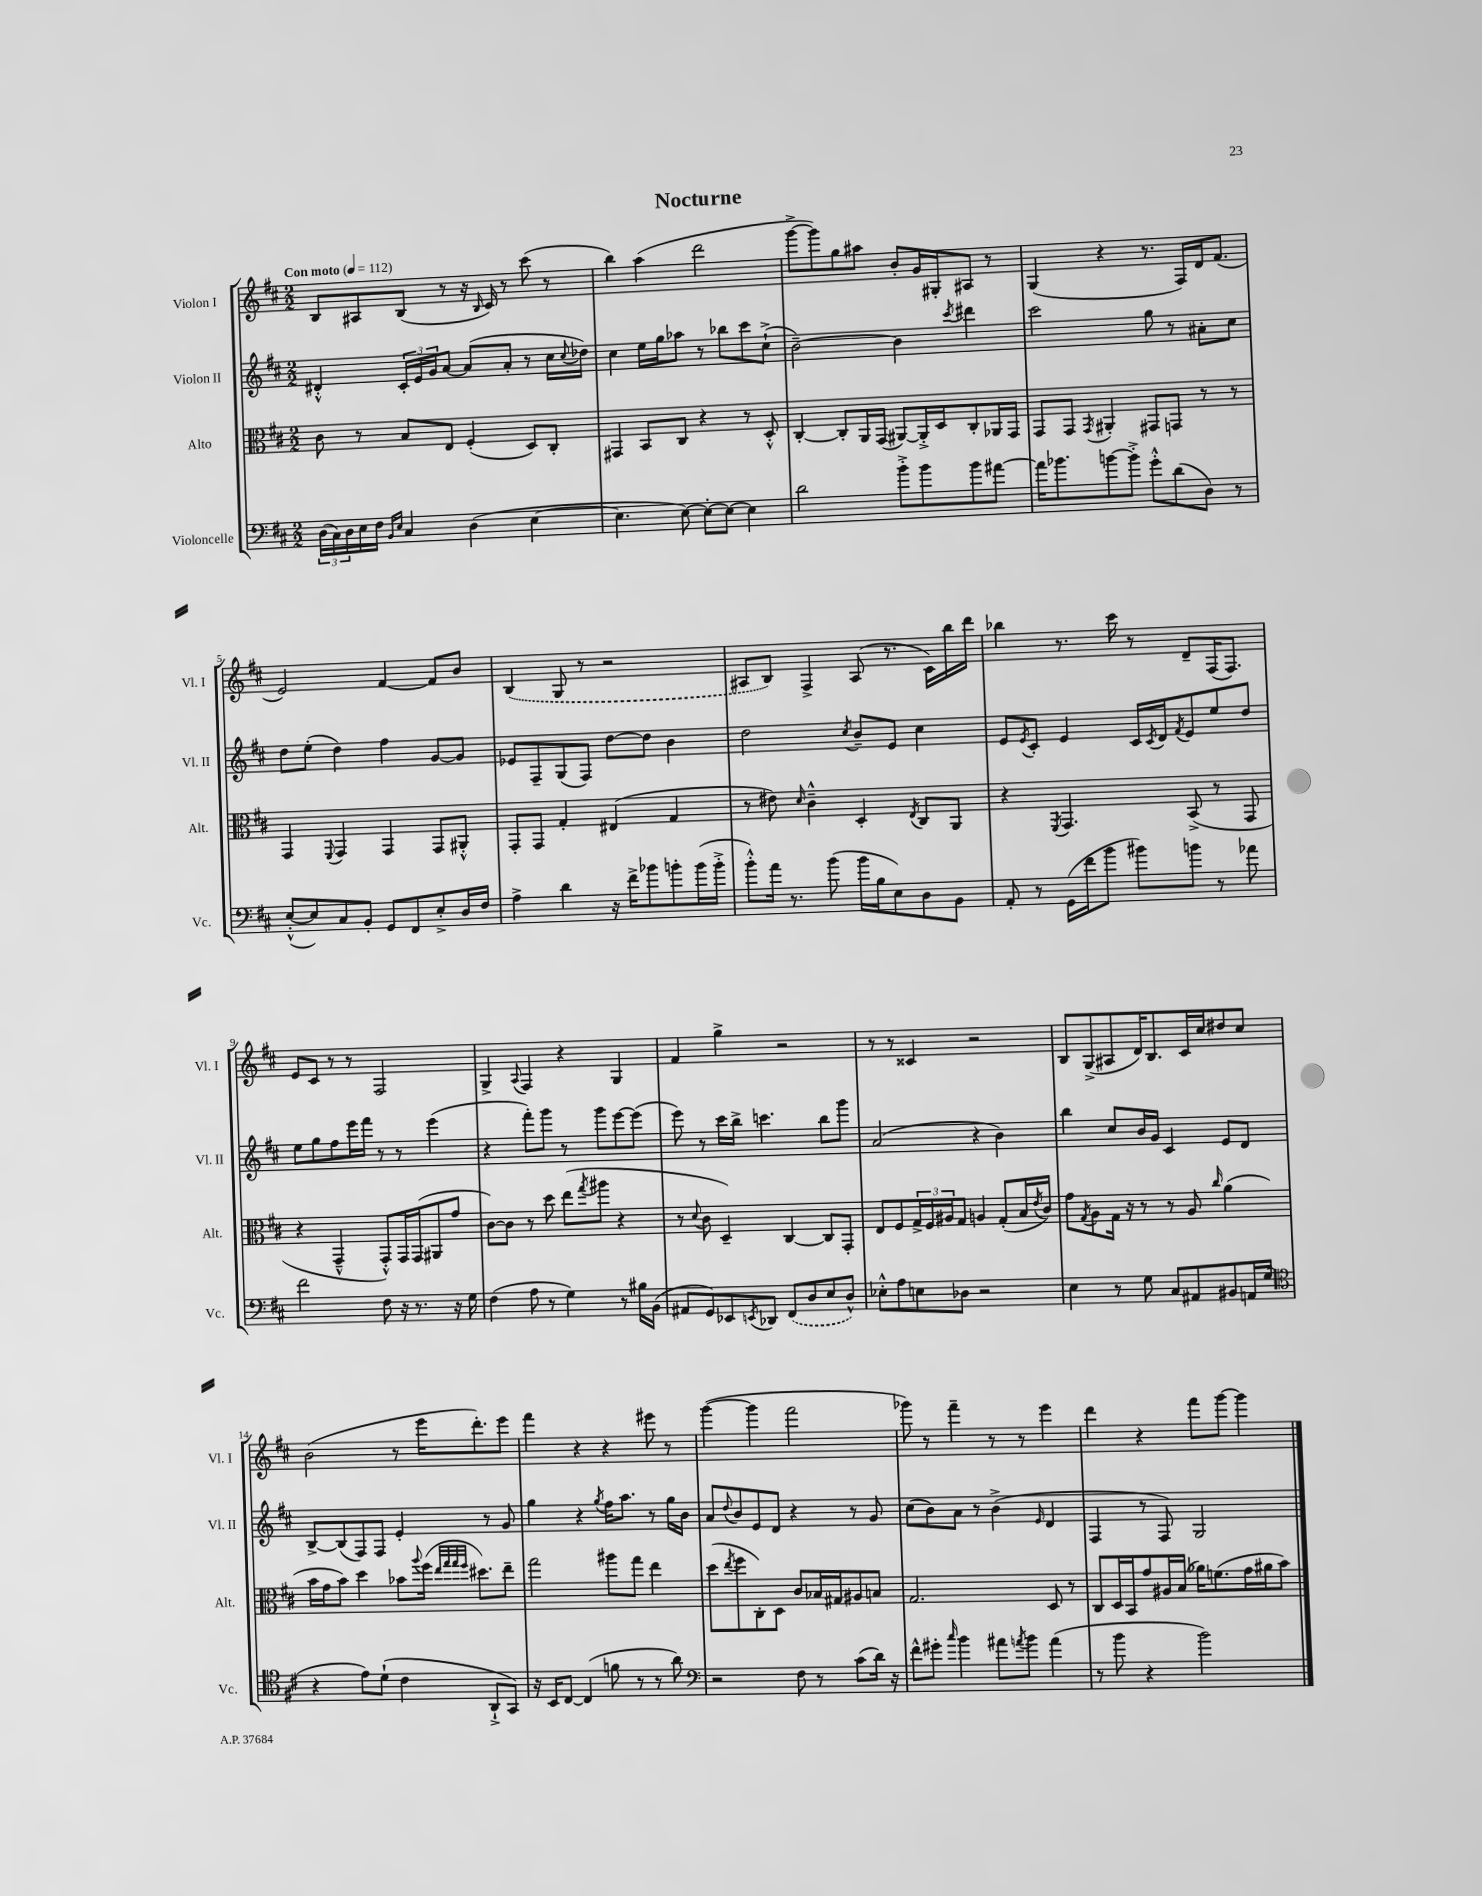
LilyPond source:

\header { title = "Nocturne" }
<<
\new StaffGroup <<
\new Staff = "s0" \with { instrumentName = "Violon I" shortInstrumentName = "Vl. I" } {
    \clef treble \key d \major \numericTimeSignature \time 2/2 \tempo "Con moto" 4 = 112
    b8 ais8 b8( r8 r16 \grace { b16 } cis'16) r8 cis'''8( r8 |
    b''4) a''4( d'''2 |
    g'''8~-> g'''8) g''8 ais''8 b'8-. g'16 gis16-. ais8 r8 |
    g4( r4 r8. fis16) d'16 fis'8.( |
    e'2) fis'4~ fis'8 b'8 |
    \once \slurDashed b4( g8 r8 r2 |
    ais8 b8) fis4-> ais8( r8. cis'16) b''16 d'''16 |
    bes''4 r8. cis'''16 r8 d'8-- fis16( fis8.) |
    e'8 cis'8 r8 r8 fis2 |
    g4-> \appoggiatura { a8 } fis4 r4 g4 |
    fis'4 g''4-> r2 |
    r8 r8 cisis'4 r2 |
    b8 g8->( ais8 d'16) b8. cis'16 cis''16 dis''8 cis''8 |
    b'2( r8 e'''16 d'''8.-.) e'''8 |
    fis'''4 r4 r4 eis'''8 r8 |
    g'''4~( g'''4 fis'''2 |
    ges'''8) r8 fis'''4-- r8 r8 e'''4 |
    d'''4 r4 fis'''8 g'''8~ g'''4 \bar "|." |
}
\new Staff = "s1" \with { instrumentName = "Violon II" shortInstrumentName = "Vl. II" } {
    \clef treble \key d \major \numericTimeSignature \time 2/2
    dis'4-.-^ \tuplet 3/2 { cis'16-. e'16 g'16 } a'8~ a'8( a'8-. r8 cis''16 \appoggiatura { cis''8 } des''16) |
    cis''4 e''16 g''16 aes''8 r8 bes''8 cis'''8 cis''8-!->( |
    b'2~--) b'4 \acciaccatura { cis'''8 } dis'''4 |
    cis'''2 g''8 r8 ais'8-. cis''8 |
    d''8 e''8-.( d''4) fis''4 g'8~ g'8 |
    ees'8 fis8-- g8( fis8) d''8~ d''8 b'4 |
    d''2 \acciaccatura { cis''8 } b'8-- e'8 cis''4 |
    e'8 \acciaccatura { e'8 } cis'8-. e'4 cis'16 \acciaccatura { cis'8 } d'16 \acciaccatura { fis'8 } e'8 e''8 d''8 |
    e''8 g''8 fis''8 e'''16 fis'''16 r8 r8 e'''4( |
    r4 fis'''8-.) g'''8 r8 g'''8 e'''8~ e'''8( |
    e'''8) r8 cis'''16 b''16-> c'''4. b''8 g'''8 |
    a'2( r4 b'4) |
    b''4 cis''8 b'16 g'16 cis'4 e'8 d'8 |
    b8~-> b8( fis8) fis8 e'4-. r8 g'8 |
    g''4 r4 \acciaccatura { g''8 } fis''16 a''8. r8 g''16 b'16 |
    a'8 \appoggiatura { d''8 } b'8 e'8 d'8 r4 r8 g'8 |
    cis''8( b'8) a'8 r8 b'4->( \grace { e'16 } d'4 |
    fis4 r8 fis8) g2 \bar "|." |
}
\new Staff = "s2" \with { instrumentName = "Alto" shortInstrumentName = "Alt." } {
    \clef alto \key d \major \numericTimeSignature \time 2/2
    cis'8 r8 b8 e8 fis4-.( d8) cis8-. |
    gis,4 b,8 cis8 r4 r8 d8-.-^ |
    cis4~-. cis8-. a,16 g,16( ais,8~) ais,16-.-> d16 cis8-. aes,16 g,16 |
    g,8 g,8 \acciaccatura { g,8 } ais,4-. gis,8 g,8 r8 r8 |
    g,4 \appoggiatura { fis,8 } g,4 g,4 g,8 ais,8-.-^ |
    g,8-. g,8 g4-. eis4( g4 |
    r8 eis'8) \grace { d'16 } cis'4---^ d4-. \acciaccatura { e8 } cis8 a,8 |
    r4 \acciaccatura { fis,8 } g,4. b,8->( r8 g,8 |
    r4 g,4---^ g,8-.-^) g,16 g,16( ais,8 g'8 |
    cis'8~) cis'8 r8 d''8 e''8( \acciaccatura { g''8 } ais''8 r4 |
    r8 \appoggiatura { d'8 } cis'8 d4--) cis4~ cis8 g,8-. |
    e8 fis8 \tuplet 3/2 { g16-> fis16 ais16 } g8 a4 g8-.( b16 \acciaccatura { e'8 } cis'16) |
    g'8 \acciaccatura { g8 } a8 g16 r16 r8 r8 a8 \grace { cis''16 } a'4( |
    b'16 g'16 b'8) d''4 bes'8 \appoggiatura { a''8 } fis''16( \grace { e''32 g''32 g''32 fis''32 } dis''8.) e''8-- |
    g''2 ais''8 g''8 e''4 |
    d''8( \acciaccatura { e''8 } fis''8 cis8-.) d8 cis'8 bes16 gis16 ais8 b8 |
    g2. d8 r8 |
    cis8 d16 b,16 g'8 ais16 b16( aes'16) f'8.( g'16 ais'16 b'8) \bar "|." |
}
\new Staff = "s3" \with { instrumentName = "Violoncelle" shortInstrumentName = "Vc." } {
    \clef bass \key d \major \numericTimeSignature \time 2/2
    \tuplet 3/2 { d16( cis16) d16 } e16 fis16 \grace { b,16 e16 } cis4 d4( e4~ |
    e4. e8~) e8~-. e8~ e4 |
    d'2 b'8-.-> b'8 b'8 ais'8~ |
    ais'16 bes'8. b'8~ b'8-.-> g'8-.-^ d'8( d8) r8 |
    e8~-.-^( e8) cis8 b,8-. g,8 fis,8 e8-.-> d16 fis16 |
    a4-> d'4 r16 fis'16-> bes'8 b'8-. b'16( b'16-.-> |
    b'8-.-^) a'16 r8. b'8( b'16 b16 e8) d8 b,8 |
    a,8-. r8 g,16( fis'16 b'8 bis'8) b'8 r8 aes'8 |
    fis'2 fis8 r16 r8. r16 g16 |
    fis4( a8 r8 g4) r8 bis16 b,16( |
    ais,8 g,8) ees,8 \acciaccatura { e,8 } des,8 \once \slurDashed fis,8( d8 e8 d8-^) |
    ees8-.-^ a8 e8 des8 r2 |
    e4 r8 g8 cis8 ais,8 bis,8 a,16 g16( |
    \clef tenor r4 e'8) d'8-!( cis'4 a,8-!-> g,8) |
    r16 b,16 cis8~ cis4( f'8 r8 r8 a'8) |
    \clef bass r2 fis8 r8 cis'8( d'16) r16 |
    fis'8-^ gis'8-. \grace { cis''16 } b'4 ais'8 \acciaccatura { a'8 } b'8 a'4( |
    r8 b'8 r4 b'2) \bar "|." |
}
>>
>>
